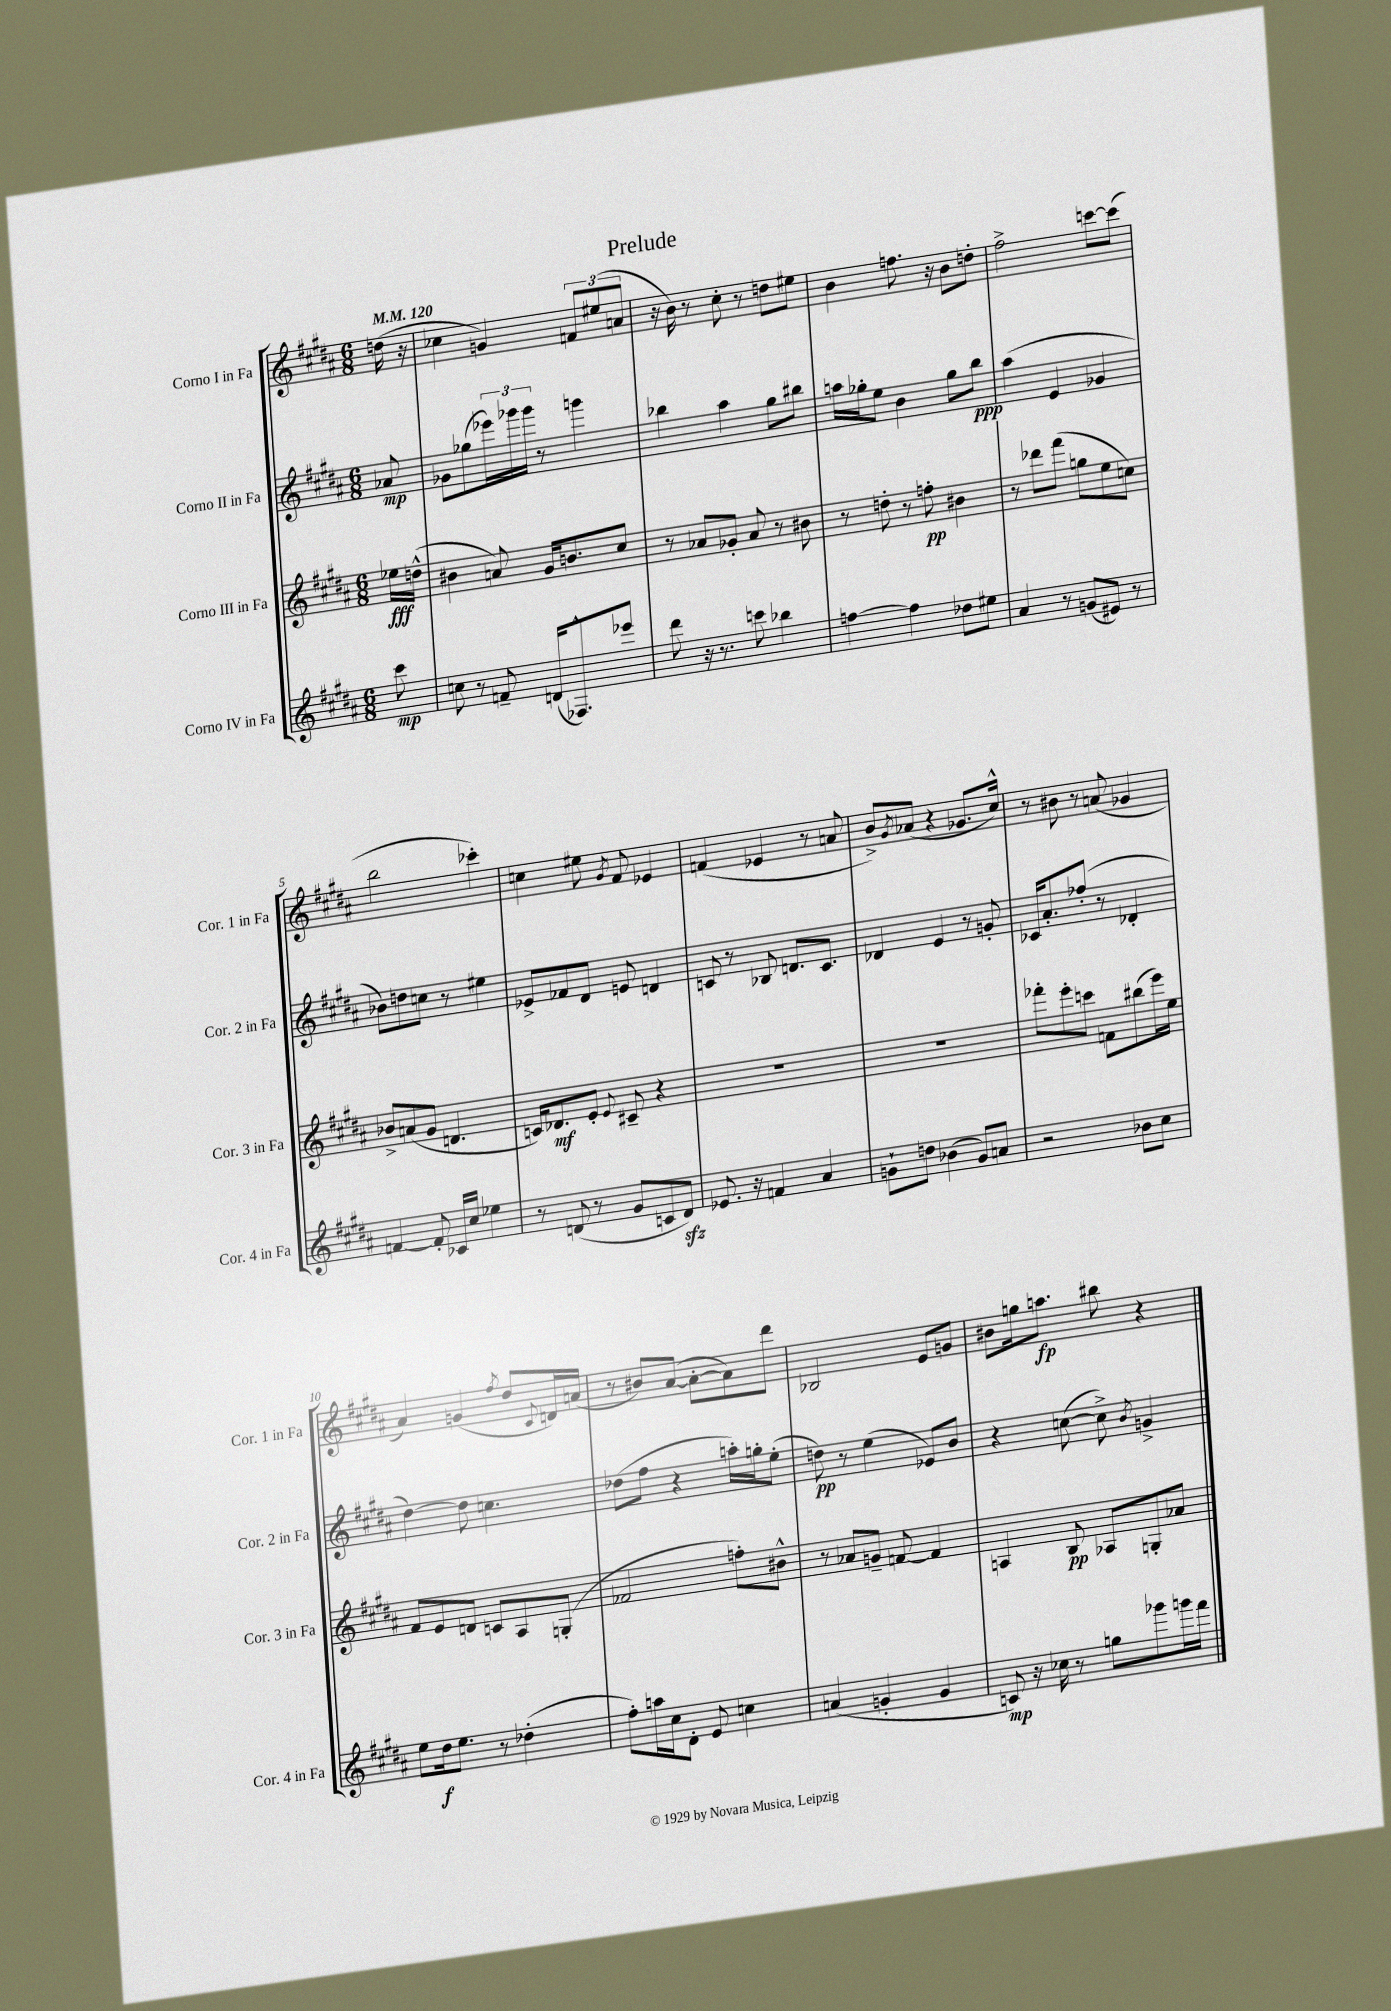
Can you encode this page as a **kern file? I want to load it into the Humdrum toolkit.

**kern	**kern	**kern	**kern
*staff4	*staff3	*staff2	*staff1
*clefG2	*clefG2	*clefG2	*clefG2
*k[f#c#g#d#a#]	*k[f#c#g#d#a#]	*k[f#c#g#d#a#]	*k[f#c#g#d#a#]
*M6/8	*M6/8	*M6/8	*M6/8
*MM120	*MM120	*MM120	*MM120
8ccc#	16ee-	8a-	(16dd
.	(16dd^^	.	16r
=	=	=	=
8cc	4b#	8g-	4cc-
8r	.	(8gg-	.
8f~	8a)	24eee-)	4g)
.	.	24ggg-	.
.	.	24ggg-	.
(16d	16g#	8r	.
8.F-^^)	8.b	.	.
.	.	4ggg	12f
.	.	.	(12ee#
8eee-	8cc#	.	.
.	.	.	12a
=	=	=	=
8ddd#	8r	4bb-	16r
.	.	.	16b)
16r	8a-	.	8r
8.r	.	.	.
.	8g-'	4aa#	8cc#'
8ccc	8a-	.	8r
4bb-	8r	8gg#	8dd
.	8b#	8bb#	8ee#
=	=	=	=
[4ff	8r	16aa	4b
.	.	16gg-'	.
.	8dd'	8ee	.
4ff]	8r	4b	8.ff
.	8ff'	.	.
.	.	.	16r
8dd-	4b#	8gg-	8b
8ee#	.	8bb	8dd'
=	=	=	=
4a#	8r	(4aa#	2ff#^
.	8ddd-	.	.
8r	(8fff#	4e	.
(8g	8gg	.	.
8e#)	8ee	4g-	[8ccc
8r	8cc)	.	(8ccc]
=	=	=	=
[4f	8b-^	8b-)	2bb
.	(8a	8dd	.
8f']	8g#	8cc	.
16c-	4.d	8r	.
16cc#	.	.	.
4ee-	.	4ee#	4ccc-')
=	=	=	=
8r	16c)	8e-^	4cc
.	8.d-	.	.
(8d	.	8f-	.
8r	8e'	8d#	8ee#
.	8qqe	.	8qg#
8g#	8c#~	8e	8f#
8c	4r	4d	4e-
8d)	.	.	.
=	=	=	=
8.e-	2.r	8c	(4f
.	.	8r	.
16r	.	.	.
4f	.	8B-	4e-
.	.	8.d	.
4a#	.	.	8r
.	.	8.c	.
.	.	.	8a
=	=	=	=
8g`	2.r	4d-	8b^)
.	.	.	8qg#
8dd	.	.	(8a-
(4b-	.	4e	4r
8g)	.	8r	8.g-
8a	.	8g'	.
.	.	.	16cc#^^)
=	=	=	=
2r	8fff-'	16c-	8r
.	.	8.a#'	.
.	8eee'	.	8b#
.	8ccc	(8ff-'	8r
.	8f	8r	(8a
8b-	(8bb#	4d-'	4g-
8cc#	16eee)	.	.
.	16ee	.	.
=	=	=	=
8ee	8f#	[4dd#)	4a#)
16dd#	8e	.	.
8.ee	.	.	.
.	8d	8dd#]	(4g
8r	8c	4.cc	.
.	.	.	8qff#
(4dd-'	8A#	.	8dd#
.	.	.	8qqc#
.	(8G'	.	16d)
.	.	.	(16a
=	=	=	=
8ff#')	2f-	(8dd-	8r
16aa	.	8ff#	8b#)
16cc#	.	.	.
8d#'	.	4r	([8a#
8e	.	.	8a#'_
4cc	8ff')	16aa')	8a#])
.	.	16gg'	.
.	8b#^^	(8ee'	8ddd#
=	=	=	=
(4a	8r	8dd)	2B-
.	8a-	8r	.
4g'	8g~	(4ee	.
.	[8f	.	.
4g	4f]	8e-)	8e
.	.	8b	8g
=	=	=	=
8c)	4A	4r	8b#
16r	.	.	16gg
16cc-	.	.	8.aa
8r	8B	([8cc	.
8gg	8A-	8cc^])	8bb#
.	.	8qb	.
8ggg-	8G'	4g^	4r
16ggg	8a-	.	.
16fff#	.	.	.
==	==	==	==
*-	*-	*-	*-
